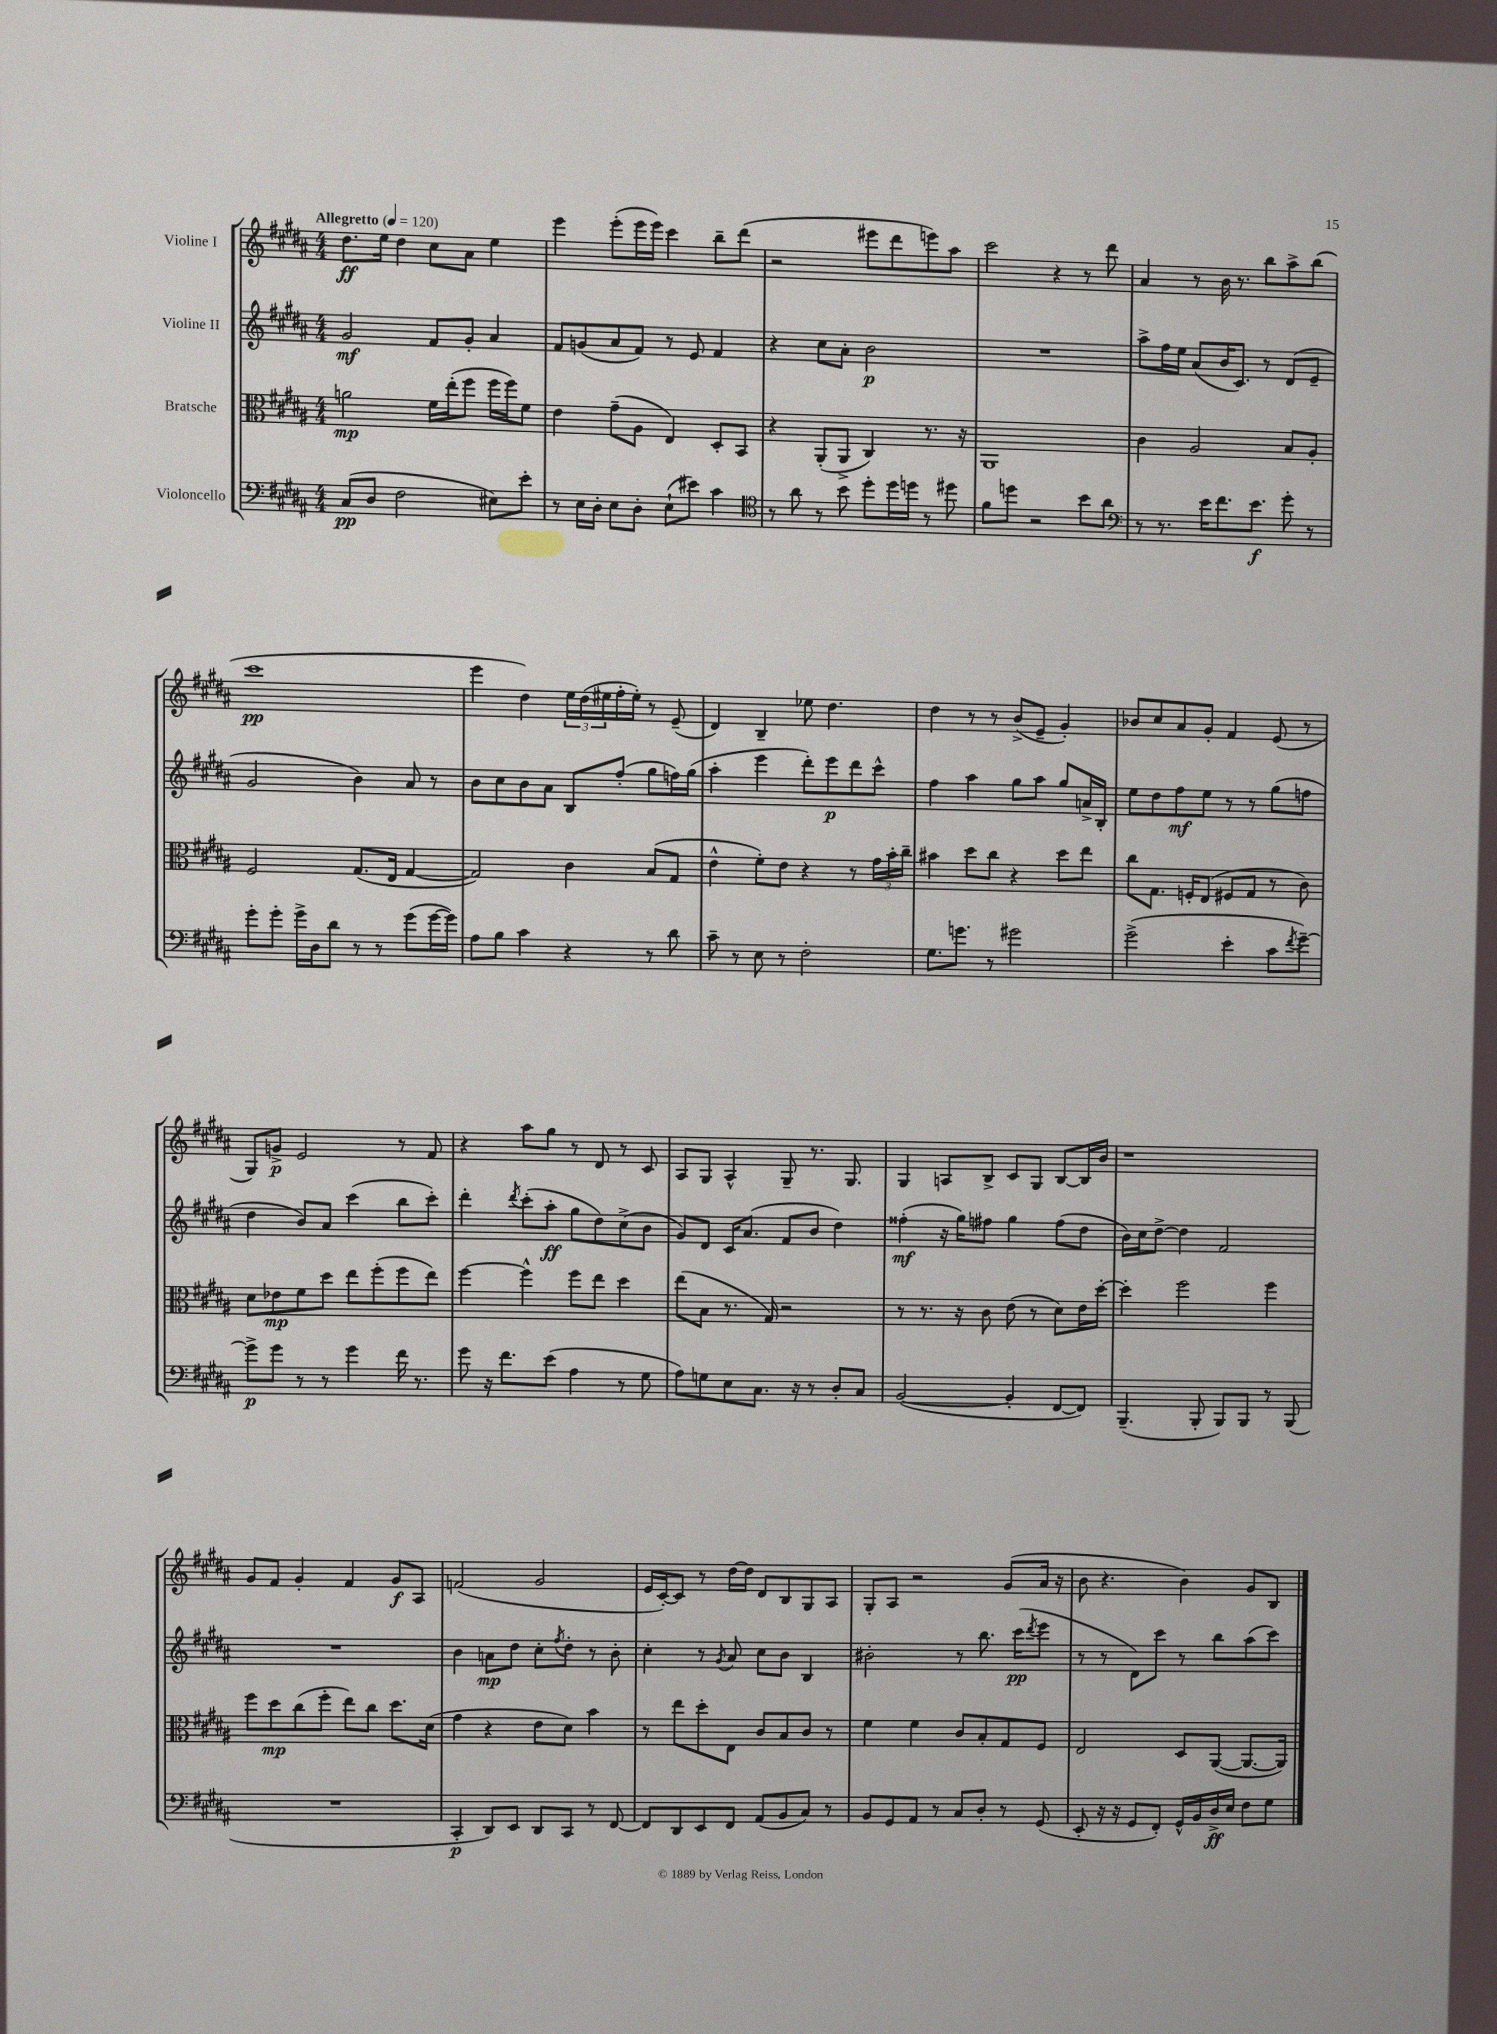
<<
\new StaffGroup <<
\new Staff = "s0" \with { instrumentName = "Violine I" } {
    \clef treble \key b \major \numericTimeSignature \time 4/4 \tempo "Allegretto" 4 = 120
    dis''8.\ff e''16 dis''4 cis''8 ais'8 e''4 |
    e'''4 e'''8-.( e'''16 e'''16) cis'''4 b''8-- dis'''8( |
    r2 eis'''8 dis'''8 e'''8) ais''8 |
    cis'''2 r4 r8 dis'''8 |
    ais'4 r8 b'16 r8. b''8 ais''8-> b''8( |
    cis'''1\pp |
    e'''4 dis''4) \tuplet 3/2 { e''16 dis''16( eis''16 } fis''16-. eis''16-.) r8 e'8--( |
    dis'4) b4-- ees''8 dis''4. |
    dis''4 r8 r8 b'8->( e'8-- gis'4-.) |
    bes'8 cis''8 ais'8 gis'8-. fis'4 e'8( r8 |
    gis8) g'8->\p e'2 r8 fis'8 |
    r4 ais''8 gis''8 r8 dis'8 r8 cis'8 |
    ais8 gis8 ais4-^ gis8-- r8. gis8. |
    gis4 a8 b8-> cis'8 gis8 b8~ b16 b'16 |
    r1 |
    gis'8 fis'8 gis'4-. fis'4 gis'8\f ais8 |
    f'2( gis'2 |
    e'16 cis'16~-.) cis'8 r8 dis''16~ dis''16 dis'8 b8 gis8 ais8 |
    gis8-. ais8 r2 gis'8( ais'16 r16 |
    b'8 r4. b'4) gis'8 b8 \bar "|." |
}
\new Staff = "s1" \with { instrumentName = "Violine II" } {
    \clef treble \key b \major \numericTimeSignature \time 4/4
    gis'2\mf fis'8 gis'8-. ais'4 |
    fis'8 g'8( ais'8 fis'8) r8 e'8 fis'4 |
    r4 cis''8 ais'8-. b'2\p |
    R1 |
    ais''8-> fis''16 e''16 ais'8( b'16 cis'8.) r8 dis'8( e'8-- |
    gis'2 b'4) ais'8 r8 |
    b'8 cis''8 b'8 ais'8 b8 fis''8-.( gis''8 f''16) gis''16( |
    ais''4-. e'''4 dis'''8-.) e'''8\p dis'''8 cis'''8-^ |
    fis''4 ais''4 gis''8 ais''8 gis''8 a'16-> b16-. |
    e''8 dis''8 fis''8\mf e''8 r8 r8 gis''8( f''8 |
    dis''4 b'8) ais'8 cis'''4( b''8 cis'''8-.) |
    dis'''4-. \acciaccatura { dis'''8 } cis'''8-.( ais''8-.\ff gis''8 dis''8) cis''8->( b'8 |
    gis'8) dis'8 cis'16 ais'8.( fis'8 b'8 dis''4) |
    fisis''4-.\mf( r16 gis''16) fis''8 gis''4 fis''8( dis''8 |
    b'16) cis''16 dis''8~-> dis''4 fis'2 |
    R1 |
    b'4 a'8\mp dis''8 cis''8-. \acciaccatura { fis''8 } dis''8-. r8 b'8-. |
    cis''4-. r8 \acciaccatura { gis'8 } ais'8 cis''8 b'8 b4 |
    bis'2-. r8 b''8. cis'''16\pp( \acciaccatura { dis'''8 } e'''8 |
    r8 r8 dis'8) cis'''8 r8 b''8 ais''8( cis'''8) \bar "|." |
}
\new Staff = "s2" \with { instrumentName = "Bratsche" } {
    \clef alto \key b \major \numericTimeSignature \time 4/4
    a'2\mp fis'16 e''16-.( fis''8 fis''16 fis''16) fis'8 |
    e'4 gis'8--( ais8 e4) dis8-. b,8 |
    r4 ais,8-.( ais,8-> cis4) r8. r16 |
    ais,1 |
    cis'4 ais2 b8 ais8-. |
    fis2 gis8.( e16 gis4~ |
    gis2) cis'4 b8( gis8 |
    e'4-^ fis'8-.) e'8 r4 r8 \tuplet 3/2 { gis'16 b'16-. cis''16-- } |
    bis'4 dis''8 cis''8 r4 dis''8 e''8 |
    cis''8 gis8. f16-. e8( fis8 gis8 r8 cis'8) |
    dis'8 ees'8\mp fis'8 dis''8 e''8 fis''8-.( fis''8 e''8) |
    fis''4~ fis''4-^ fis''8 e''8 dis''4 |
    e''8( b8 r8. gis16) r2 |
    r8 r8. r16 cis'8 e'8( r8 dis'8) e'16 dis''16~-. |
    dis''4-. fis''2 fis''4 |
    fis''8 dis''8\mp cis''8( fis''8-. e''8) cis''8 dis''8. dis'16( |
    gis'4 r4 e'8 dis'8) b'4 |
    r8 e''8 dis''8-. e8 cis'8 b8 cis'8 r8 |
    fis'4 fis'4 cis'8 b8-. gis8 fis8 |
    e2 dis8 ais,8~( ais,8.~ ais,16) \bar "|." |
}
\new Staff = "s3" \with { instrumentName = "Violoncello" } {
    \clef bass \key b \major \numericTimeSignature \time 4/4
    cis8\pp( dis8 fis2 eis8) e'8-. |
    r8 e16 dis16-. e8 dis8-. e8-!( eis'8) cis'4 |
    \clef tenor r8 ais'8 r8 b'8 dis''8-. dis''16 d''16 r8 dis''8 |
    fis'8 d''8 r2 b'8 ais'8 |
    \clef bass r8 r8. e'16 fis'8. e'8.\f gis'8-. r8 |
    gis'8-. gis'8-. gis'16-> dis16 dis'8 r8 r8 gis'8( gis'16~ gis'16) |
    ais8 b8 cis'4 r4 r8 dis'8 |
    cis'8-- r8 e8 r8 fis2-. |
    gis8. g'8. r8 gis'2 |
    gis'2->( e'4-. cis'8 \acciaccatura { fis'8 } gis'8~--) |
    gis'8->\p gis'8 r8 r8 gis'4 fis'16 r8. |
    gis'8 r16 fis'8. e'8( ais4 r8 gis8 |
    ais8) g8 e8 cis8. r16 r8 dis8-. cis8 |
    b,2~( b,4-. fis,8~ fis,8) |
    b,,4.--( b,,8-. b,,8) b,,8 r8 b,,8( |
    R1 |
    cis,4-.\p dis,8) e,8 dis,8 cis,8 r8 fis,8~ |
    fis,8 dis,8 e,8 fis,8 ais,8( b,8 cis8) r8 |
    b,8 gis,8 ais,8 r8 cis8 dis8-. r8 gis,8( |
    e,8-. r16 r16 gis,8 fis,8-.) gis,16-^ b,16 dis16->\ff e16 fis8 gis8 \bar "|." |
}
>>
>>
\layout { \context { \Score \remove "Bar_number_engraver" } }
